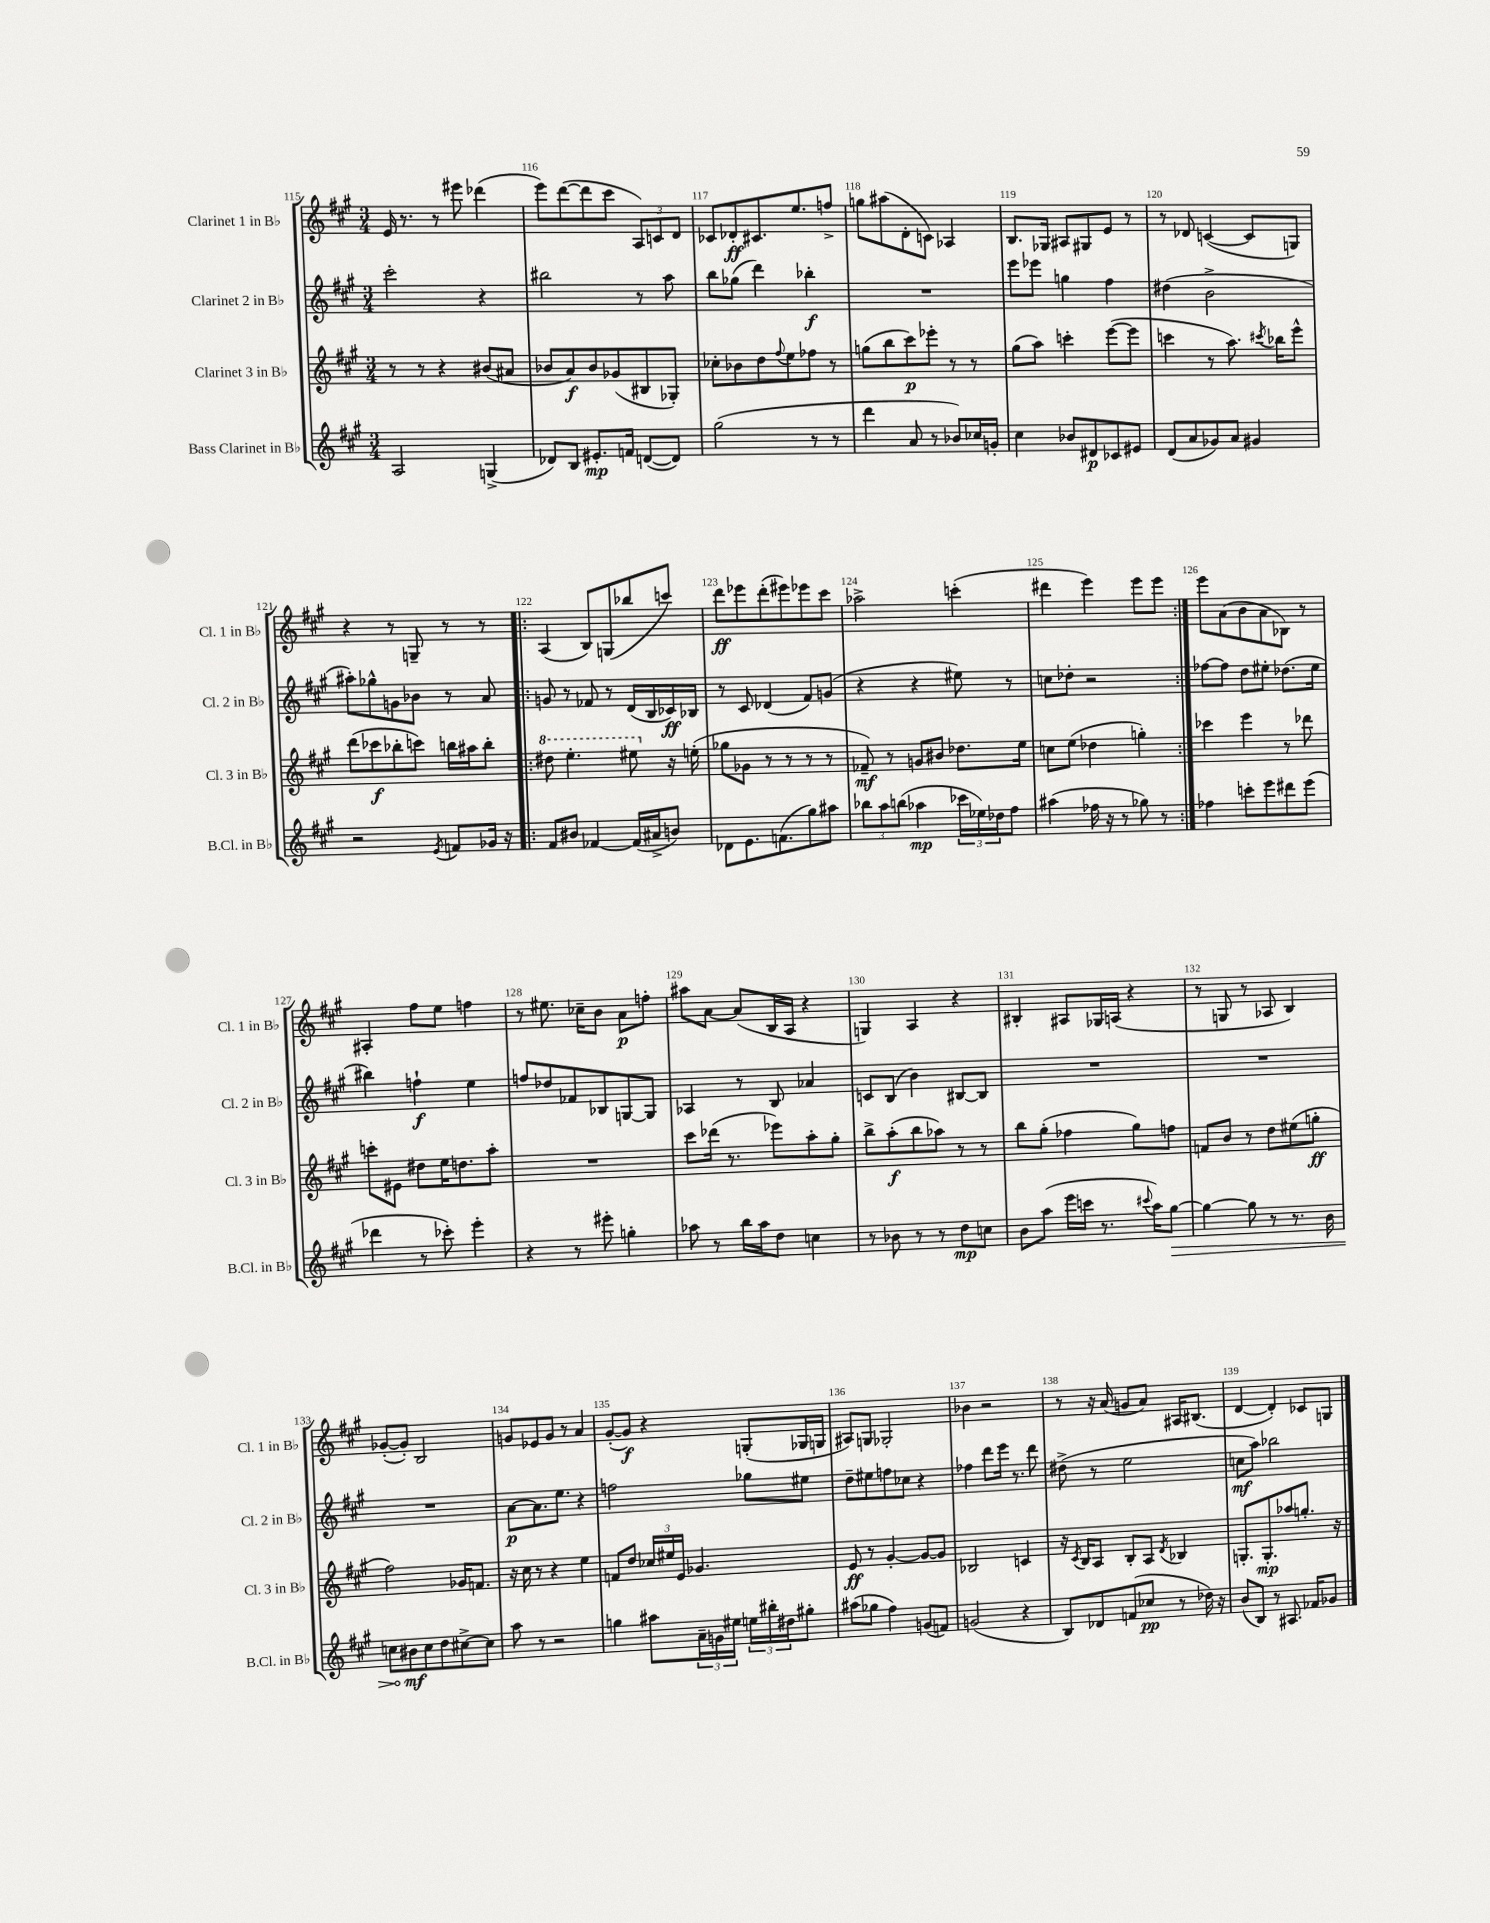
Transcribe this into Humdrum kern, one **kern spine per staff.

**kern	**kern	**kern	**kern
*staff4	*staff3	*staff2	*staff1
*clefG2	*clefG2	*clefG2	*clefG2
*k[f#c#g#]	*k[f#c#g#]	*k[f#c#g#]	*k[f#c#g#]
*M3/4	*M3/4	*M3/4	*M3/4
2A/	8r	2ccc#'\	16e/
.	.	.	8.r
.	8r	.	.
.	4r	.	8r
.	.	.	8eee#\
(4G^/	(8b#/L	4r	(4ddd-\
.	8a#/J	.	.
=	=	=	=
8d-/L)	8b-/L	2bb#\	8eee\L)
8B/J	8a/)	.	([8ddd\
8.e#'/L	8b-/	.	8ddd\]
.	(8g-/	.	8ccc#\J
16f/Jk	.	.	.
([8d/L	8B#/	8r	12A/L)
.	.	.	12c/
8d/]J)	8G-'/J)	8aa\	.
.	.	.	12d/J
=	=	=	=
(2gg#\	8cc-'\L	8bb\L	8c-/L
.	8b-\	(8gg-\J	8d-'/
.	8dd\	4ddd\)	8.c#/
.	8qqff#/	.	.
.	8ee\	.	.
.	.	.	8.ee/
8r	8ff-\J	4bb-'\	.
8r	8r	.	8ff^/J
=	=	=	=
4ddd\	(8gg\L	2.r	8gg\L
.	8bb\	.	(8aa#\
8a/	8ccc#\)	.	8d'\
8r	8eee-'\J	.	8c\J)
8b-/L)	8r	.	4A-/
16cc-/L	8r	.	.
16g'/JJ	.	.	.
=	=	=	=
4cc#\	(8gg#\L	8eee\L	8.B/L
.	8aa\J)	8eee-\J	.
.	.	.	16G-/Jk
8b-/L	4ccc'\	4gg\	8A#/L
8d#/	.	.	8G#/
8c-/	([8eee\L	4ff#\	8e/J
8e#/J	8eee\]J	.	8r
=	=	=	=
(8d/L	4ccc\	(4dd#\	8r
8a/	.	.	8d-/
8g-/)	8r	2b^\	([4c/
8a/J	8.aa\)	.	.
4g#/	.	.	8c/]L
.	8qccc#/	.	.
.	16bb-\LK	.	.
.	8eee^^\J	.	8G/J)
=	=	=	=
2r	(8ddd\L	8aa#'\L)	4r
.	8ccc-\	8gg-^^\	.
.	8bb-'\	8g\	8r
.	8ccc\J)	8b-\J	8G~/
8qe/	.	.	.
8f/L	16bb\LL	8r	8r
.	16aa#\J	.	.
16g-/Jk	8bb'\J	8a/	8r
16r	.	.	.
=!|:	=!|:	=!|:	=!|:
8f#/L	8ddd#\	8g/	(4A/
8b#/J	4.eee'\	8r	.
[4f-/	.	8f-/	8B/L)
.	.	8r	(8G/
(16f-/]LL	8eee#\	(16d/LL	8bb-/
16a#^/J	.	16B/	.
8b/J)	16r	16c-/)	8ccc/J)
.	(16ee'\	16B-/JJ	.
=	=	=	=
8d-\L	8gg-\L	8r	8ddd\L
8.e\	8g-\J	8c#/	8eee-\
.	8r	(4d-/	(8ddd'\
(8.f\	.	.	.
.	8r	.	8eee#\)
8gg#\)	8r	8f#/L)	8eee-\
8aa#\J	8r	(8g/J	8ccc#\J
=	=	=	=
12bb-\L	8f-~/)	4r	2aa-^\
12aa\	.	.	.
.	8r	.	.
(12bb\J	.	.	.
4aa-\	8g/L	4r	.
.	8b#/J	.	.
24ccc-\LL	8.dd-\L	8ee#\)	(4ccc'\
24ee-\)	.	.	.
24dd-\J	.	.	.
8ff#\J	.	8r	.
.	16ee\Jk	.	.
=	=	=	=
(4aa#\	8cc\L	8cc\L	4ddd#\
.	(8ee\J	8dd-'\J	.
16ff-\	4dd-\	2r	4eee\)
16r	.	.	.
8r	.	.	.
8gg-\)	4gg'\)	.	8eee\L
8r	.	.	8eee\J
=:|!	=:|!	=:|!	=:|!
4ff-\	4ccc-\	[8ff-\L	8eee\L
.	.	8ff-\]J	(8a\
8ccc'\L	4eee\	8dd\L	8b\
8eee\	.	8ee#'\J	8a\
8ddd#\	8r	(8.dd-\L	8B-\J)
(8eee\J	8ddd-\	.	8r
.	.	16ee#\Jk	.
=	=	=	=
4ddd-\	8ccc'\L	4bb#\)	4A#'/
.	8e#\J	.	.
8r	8dd#\L	4ff`\	8ff#\L
8ccc-'\)	16ee\K	.	8ee\J
.	8.dd\	.	.
4eee'\	.	4ee\	4ff\
.	8aa'\J	.	.
=	=	=	=
4r	2.r	8ff/L	8r
.	.	8dd-/	8.ee#\
8r	.	8f-/	.
.	.	.	16cc-~\LK
8eee#'\	.	8B-/	8b\J
4gg'\	.	[8G/	8a\L
.	.	8G/]J	8ff'\J
=	=	=	=
8aa-\	8ccc#\L	4A-/	8aa#\L
8r	(16ddd-\Jk	.	[8a\J
.	8.r	.	.
16bb\LL	.	8r	(8a/]L
16aa-\J	.	.	.
8dd\J	8eee-\L)	8B/	16B/L
.	.	.	16A/JJ
4cc\	8aa'\	4a-/	4r
.	8gg#'\J	.	.
=	=	=	=
8r	8bb^\L	8c/L	4G/)
8b-\	(8aa'\	(8B/J	.
8r	8bb\	4b\)	4A/
8r	8aa-\J)	.	.
8dd\L	8r	[8B#/L	4r
8cc\J	8r	8B#/]J	.
=	=	=	=
8b\L	8bb\L	2.r	4B#'/
(8aa\J	(8gg#'\J	.	.
16eee\LL	4ff-\	.	8A#/L
16ccc\JJ	.	.	.
8.r	.	.	16G-/L
.	.	.	(16A/JJ
.	8gg#\L)	.	4r
8qqccc#/	.	.	.
16aa\LK)	.	.	.
[8gg#\J	8ff\J	.	.
=	=	=	=
4gg#\_	8f/L	2.r	8r
.	8b/J	.	8G/
8gg#\]	8r	.	8r
8r	8dd\L	.	8A-/
8.r	(8ee#\	.	4B/)
.	8gg'\J	.	.
16b\	.	.	.
=	=	=	=
8cc\L	2ff#\)	2.r	([8g-'/L
8b#\	.	.	8g-'/]J)
8cc\	.	.	2B/
8dd\	.	.	.
[8cc#^\	16g-/LK	.	.
.	8.f/J	.	.
8cc#\]J	.	.	.
=	=	=	=
8aa\	16r	[8a\L	8g/L
.	16cc#\	.	.
8r	8r	8.a\]	8e-/
2r	4r	.	8g/J
.	.	8.ee\J	.
.	.	.	8r
.	4ee\	4r	4a/
=	=	=	=
4gg\	8f/L	2ff\	([8g#'/L
.	8dd/J	.	8g#/]J)
8aa#\L	24cc-/LL	.	4r
.	24ee#/	.	.
.	24e/JJ	.	.
24a~\L	4.g-/	.	.
24g\	.	.	.
24ee#\JJ	.	.	.
24ee\LL	.	8gg-\L	(8G'/L
24bb#'\	.	.	.
24dd#\J	.	.	.
8gg#'\J	.	8ee#\J	16G-/L
.	.	.	16G/JJ
=	=	=	=
(8aa#\L	8e/	8dd~\L	8A#/L)
8gg-\J	8r	8ee#\	8G/J
4ff#\)	[4g#'/	8ff\	2G-'/
.	.	8cc-\J	.
(8g/L	8g#/_L	4r	.
8f/J)	8g#/]J	.	.
=	=	=	=
(2g/	2B-/	4ff-\	4b-\
.	.	8ddd\L	2r
.	.	16eee\Jk	.
.	.	8.r	.
4r	4c/	.	.
.	.	8ddd\	.
=	=	=	=
8B/L)	16r	(8dd#^\	8r
.	8qc#/	.	.
.	16B/LK	.	.
8d-/	8A/J	8r	16r
.	.	.	(16a/
(8f/	8B'/L	2ee\	8g/L
8cc-/J	8A/J	.	8a/J)
.	8qd/	.	.
8r	4B-/	.	16A#/LK
.	.	.	(8.B#/J
16dd-\)	.	.	.
16r	.	.	.
=	=	=	=
(8b/L	8.G'/L	8cc\L	[4d/
8B/J)	.	8aa\J)	.
.	8.G'/	.	.
8r	.	2bb-\	4d'/])
8.A#/	8aa-/	.	.
.	8.gg'/J	.	8c-/L
16f-/LK	.	.	.
8g-/J	.	.	8G/J
.	16r	.	.
==	==	==	==
*-	*-	*-	*-
